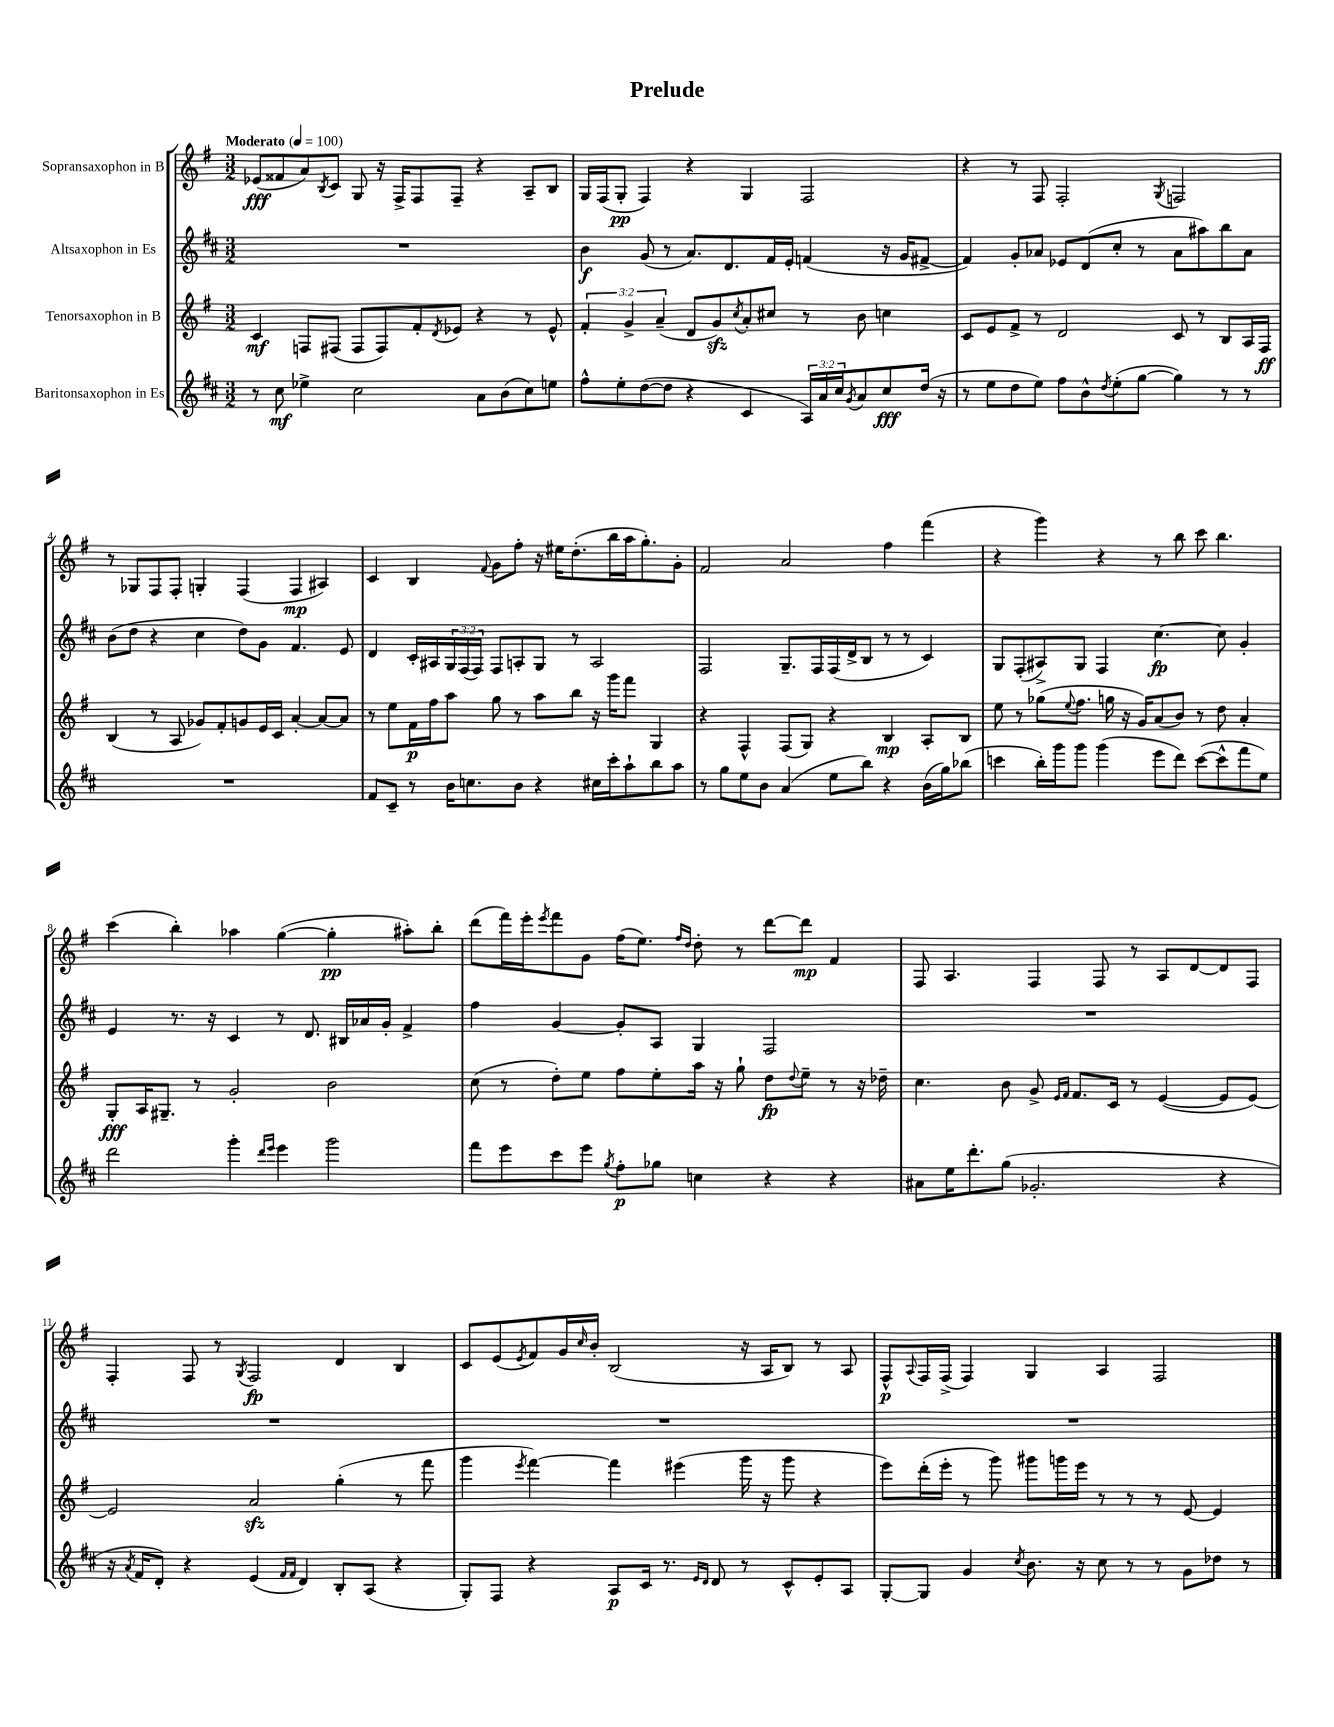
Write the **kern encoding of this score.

**kern	**kern	**kern	**kern
*staff4	*staff3	*staff2	*staff1
*clefG2	*clefG2	*clefG2	*clefG2
*k[f#c#]	*k[f#]	*k[f#c#]	*k[f#]
*M3/2	*M3/2	*M3/2	*M3/2
*MM100	*MM100	*MM100	*MM100
8r	4c/	1.r	(8e-/L
8cc#\	.	.	8f##/
4ee-^\	8F/L	.	8a/)
.	.	.	8qB/
.	(8F#/J	.	8c/J
2cc#\	8F#/L	.	8G/
.	8F#/)	.	16r
.	.	.	16F#^/LK
.	8f#'/	.	8F#/
.	8qd/	.	.
.	8e-/J	.	8F#~/J
8a\L	4r	.	4r
(8b\	.	.	.
8cc#\)	8r	.	8A~/L
8ee\J	8e-^^/	.	8B/J
=	=	=	=
8ff#^^\L	6f#'/	4b\	16G/LL
.	.	.	(16F#/J
8ee'\	.	.	8G'/J
.	6g^/	.	.
([8dd\	.	(8g/	4F#/)
.	(6a~/	.	.
8dd\]J	.	8r	.
4r	8d/L	8.a/L)	4r
.	8g/)	.	.
.	.	8.d/	.
.	8qcc/	.	.
4c#/	8a'/	.	4G/
.	8cc#/J	16f#/L	.
.	.	16e'/JJ	.
24A/LL)	8r	(4f/	2F#/
24a/	.	.	.
24cc#/J	.	.	.
8qg/	.	.	.
8a/	8b\	.	.
8cc#/	4cc\	16r	.
.	.	16g/LK	.
(16dd/Jk	.	[8f#^/J	.
16r	.	.	.
=	=	=	=
8r	8c/L	4f#/])	4r
8ee\L	8e/	.	.
8dd\	8f#^/J	8g'/L	8r
8ee\J)	8r	8a-/J	8F#/
8ff#\L	2d/	8e-/L	2F#'/
8b^^\	.	(8d/	.
8qdd/	.	.	.
(8ee'\	.	8cc#'/J	.
[8gg\J	.	8r	.
.	.	.	8qG/
4gg\])	8c/	8a-\L	2F/
.	8r	8aa#\)	.
8r	8B/L	8bb\	.
8r	16A/L	8a-\J	.
.	16F#/JJ	.	.
=	=	=	=
1.r	(4B/	(8b\L	8r
.	.	8dd\J	8G-/L
.	8r	4r	8F#/
.	8A/	.	8F#'/J
.	8g-/L)	4cc#\	4G'/
.	8f#'/	.	.
.	8g/	8dd\L)	(4F#/
.	16e/L	8g\J	.
.	16c/JJ	.	.
.	[4a'/	4.f#/	4F#/
.	8a/_L	.	4A#/)
.	8a/]J	8e/	.
=	=	=	=
8f#/L	8r	4d/	4c/
8c#~/J	8ee\L	.	.
8r	16f#\L	16c#'/LL	4B/
.	16ff#\J	16A#/	.
16b\LK	8aa\J	24G/	.
.	.	(24F#/	.
8.cc\	.	.	.
.	.	24F#/JJ)	.
.	.	.	8qqf#/
.	8gg\	8F#/L	8g\L
8b\J	8r	8A'/	8ff#'\J
4r	8aa\L	8G/J	16r
.	.	.	16ee#\LK
.	8bb\J	8r	(8.dd'\
16cc#\LL	16r	2A/	.
16ccc#'\J	16ggg\LK	.	16bb\L
8aa`\	8fff#\J	.	16aa\J
.	.	.	8.gg'\)
8bb\	4G/	.	.
8aa\J	.	.	8g'\J
=	=	=	=
8r	4r	2F#/	2f#/
8gg\L	.	.	.
8ee\	4F#^^/	.	.
8b\J	.	.	.
(4a/	(8F#/L	8.G~/L	2a/
.	8G/J)	.	.
.	.	16F#/L	.
8ee\L	4r	(16F#/	.
.	.	16d^/J	.
8bb\J)	.	8B/J	.
4r	4B/	8r	4ff#\
.	.	8r	.
(16b\LL	8A'/L	4c#/)	(4fff#\
16gg\J)	.	.	.
(8bb-\J	8B/J	.	.
=	=	=	=
4ccc\	8ee\	8G/L	4r
.	8r	(8F#'/	.
16bb'\LL)	(8gg-\L	8A#^/)	4ggg\)
16ggg\J	.	.	.
.	8qqee/	.	.
8ggg\J	8.ff#\J	8G/J	.
(4ggg\	.	4F#/	4r
.	16gg\	.	.
.	16r	.	.
.	16g/LK)	.	.
8eee\L	(8a/	[4.cc#\	8r
8ddd\J)	8b/J)	.	8bb\
([8ccc\L	8r	.	8ccc\
8ccc^^\]	8dd\	8cc#\]	4.bb\
8fff#\	4a'/	4g'/	.
8ee\J)	.	.	.
=	=	=	=
2ddd\	8G'/L	4e/	(4ccc\
.	16A/K	.	.
.	8.G#~/J	.	.
.	.	8.r	4bb'\)
.	8r	.	.
.	.	16r	.
4ggg'\	2g'/	4c#/	4aa-\
16qqddd/LL	.	.	.
16qqeee/JJ	.	.	.
4eee\	.	8r	([4gg\
.	.	8.d/	.
2ggg\	2b\	.	4gg'\]
.	.	16B#/LL	.
.	.	16a-/	.
.	.	16g'/JJ	.
.	.	4f#^/	8aa#'\L)
.	.	.	8bb'\J
=	=	=	=
8fff#\L	(8cc\	4ff#\	(8ddd\L
8eee\	8r	.	16fff#\L)
.	.	.	16eee'\J
.	.	.	8qeee/
8ccc#\	8dd'\L)	[4g/	8fff#\
8eee\J	8ee\J	.	8g\J
8qgg/	.	.	.
8ff#'\L	8ff#\L	8g'/]L	(16ff#\LK
.	.	.	8.ee\J)
8gg-\J	8ee'\	8A/J	.
.	.	.	16qqff#/LL
.	.	.	16qqdd/JJ
4cc\	16aa\Jk	4G/	8dd'\
.	16r	.	.
.	8gg`\	.	8r
4r	8dd\L	2F#/	[8ddd\L
.	8qqdd/	.	.
.	8ee~\J	.	8ddd\]J
4r	8r	.	4f#/
.	16r	.	.
.	16dd-~\	.	.
=	=	=	=
8a#\L	4.cc\	1.r	8F#/
16ee\K	.	.	4.A/
8.ddd'\	.	.	.
(8gg\J	8b\	.	.
2.g-'/	8g^/	.	4F#/
.	16qqe/LL	.	.
.	16qqf#/JJ	.	.
.	8.f#/L	.	.
.	.	.	8F#/
.	16c/Jk	.	.
.	8r	.	8r
.	([4e/	.	8A/L
.	.	.	[8d/
4r	8e/]L	.	8d/]
.	[8e/J)	.	8F#/J
=	=	=	=
16r	2e/]	1.r	4F#'/
8qa/	.	.	.
16f#/LK	.	.	.
8d'/J)	.	.	.
4r	.	.	8F#/
.	.	.	8r
.	.	.	8qG/
(4e/	2a/	.	2F#/
16qqf#/LL	.	.	.
16qqf#/JJ	.	.	.
4d/)	.	.	.
8B'/L	(4gg'\	.	4d/
(8A/J	.	.	.
4r	8r	.	4B/
.	8fff#\	.	.
=	=	=	=
8G'/L)	4ggg\	1.r	8c/L
8F#/J	.	.	(8e/
.	8qeee/	.	8qe/
4r	[4fff#\)	.	8f#/)
.	.	.	16g/L
.	.	.	16qqcc/
.	.	.	16b'/JJ
8A/L	4fff#\]	.	(2B/
16c#/Jk	.	.	.
8.r	.	.	.
.	(4eee#\	.	.
16qqe/LL	.	.	.
16qqd/JJ	.	.	.
8d/	.	.	.
8r	16ggg\	.	16r
.	16r	.	16A/LK
8c#^^/L	8ggg\	.	8B/J)
8e'/	4r	.	8r
8A/J	.	.	8A/
=	=	=	=
[8G'/L	8eee\L)	1.r	8F#^^/L
.	.	.	8qqA/
8G/]J	(16ddd'\L	.	16F#/L
.	16eee'\JJ	.	(16F#^/JJ
4g/	8r	.	4F#/)
.	8ggg\)	.	.
8qcc#/	.	.	.
8.b\	8ggg#\L	.	4G/
.	16ggg\L	.	.
16r	16eee\JJ	.	.
8cc#\	8r	.	4A/
8r	8r	.	.
8r	8r	.	2F#/
8g\L	[8e/	.	.
8dd-\J	4e/]	.	.
8r	.	.	.
==	==	==	==
*-	*-	*-	*-
